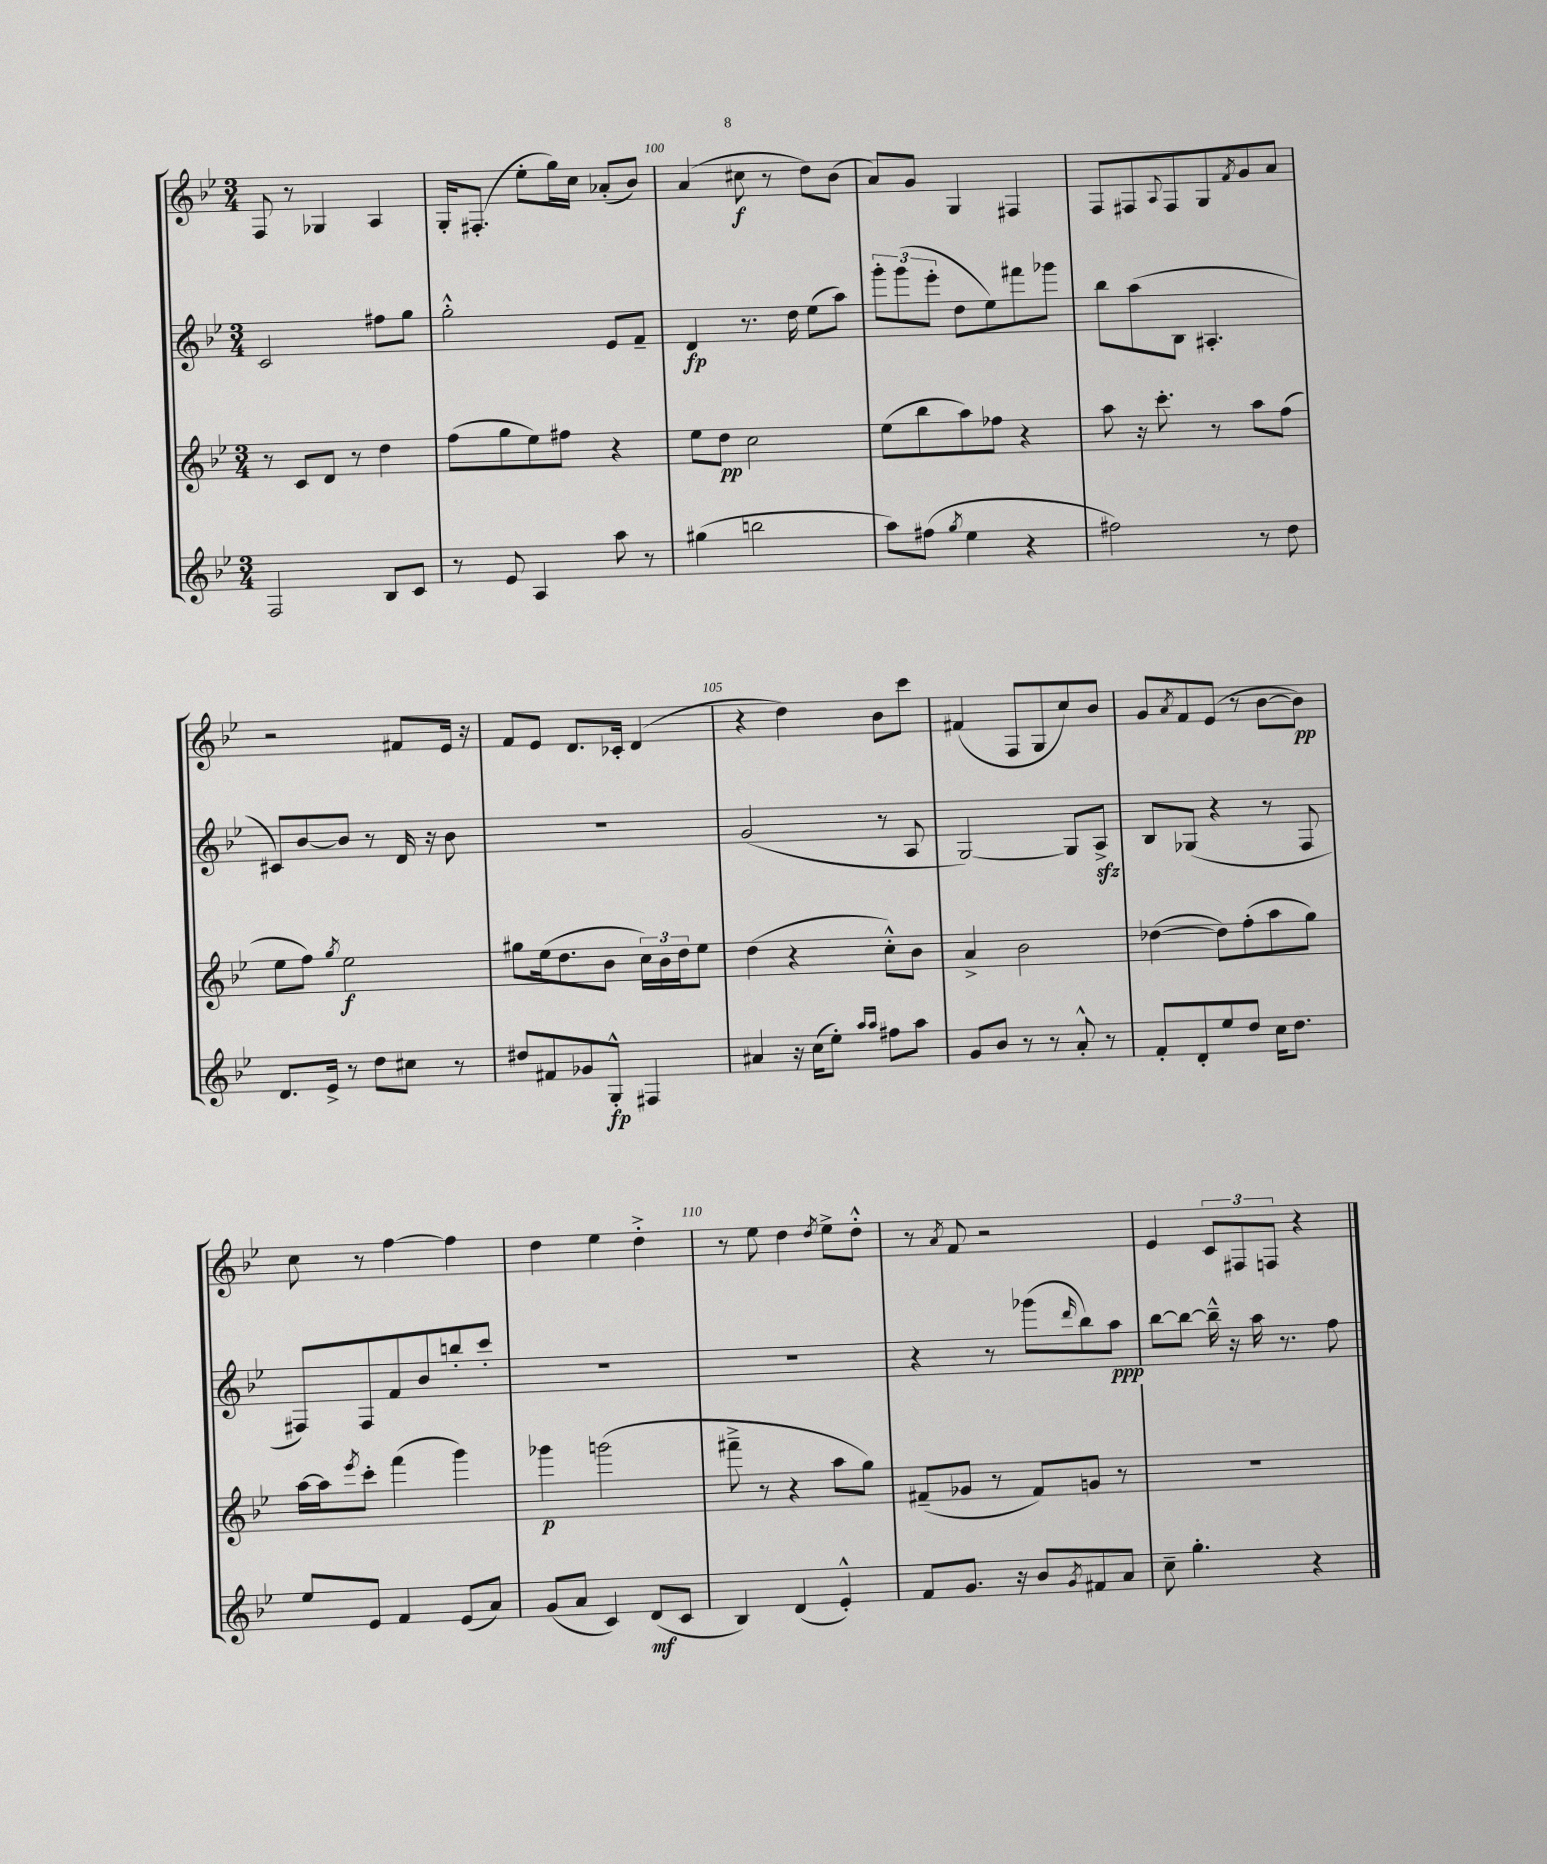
<<
\new StaffGroup <<
\new Staff = "s0" {
    \clef treble \key bes \major \numericTimeSignature \time 3/4
    f8 r8 ges4 a4 |
    g16-. fis8.-.( ees''8-. g''16) c''16 aes'8-.( bes'8) |
    a'4( cis''8\f r8 d''8) bes'8( |
    a'8) g'8 g4 fis4 |
    f8 fis8 \appoggiatura { a8 } fis8 g8 \acciaccatura { f'8 } g'8 a'8 |
    r2 fis'8 ees'16 r16 |
    f'8 ees'8 d'8. ces'16-. d'4( |
    r4 d''4) bes'8 c'''8 |
    fis'4( f8 g8 c''8) bes'8 |
    g'8 \acciaccatura { a'8 } f'8 ees'8( r8 bes'8~ bes'8\pp) |
    c''8 r8 f''4~ f''4 |
    d''4 ees''4 d''4-.-> |
    r8 ees''8 d''4 \acciaccatura { d''8 } ees''8-> d''8-.-^ |
    r8 \acciaccatura { a'8 } f'8 r2 |
    ees'4 \tuplet 3/2 { c'8 fis8 f8 } r4 \bar "|." |
}
\new Staff = "s1" {
    \clef treble \key bes \major \numericTimeSignature \time 3/4
    c'2 fis''8 g''8 |
    g''2-.-^ ees'8 f'8-- |
    d'4\fp r8. d''16 ees''8( a''8) |
    \tuplet 3/2 { g'''8-. g'''8( ees'''8-. } d''8 ees''8) fis'''8 ges'''8 |
    bes''8 a''8( bes8 ais4.-. |
    cis'8) bes'8~ bes'8 r8 d'16 r16 bes'8 |
    R2. |
    g'2( r8 a8 |
    g2~) g8 a8->\sfz |
    bes8 ges8( r4 r8 f8 |
    fis8) fis8 f'8 bes'8 b''8-. c'''8-. |
    R2. |
    R2. |
    r4 r8 ges'''8( \grace { d'''16 } bes''8) a''8\ppp |
    bes''8~ bes''8~ bes''16---^ r16 a''16 r8. f''8 \bar "|." |
}
\new Staff = "s2" {
    \clef treble \key bes \major \numericTimeSignature \time 3/4
    r8 c'8 d'8 r8 d''4 |
    f''8( g''8 ees''8) fis''8 r4 |
    ees''8 d''8\pp c''2 |
    ees''8( bes''8 a''8) fes''8 r4 |
    a''8 r16 c'''8.-. r8 a''8 f''8( |
    ees''8 f''8) \acciaccatura { g''8 } ees''2\f |
    gis''8 ees''16( d''8. bes'8 \tuplet 3/2 { c''16) bes'16 d''16 } ees''8 |
    d''4( r4 c''8-.-^) bes'8 |
    a'4-> bes'2 |
    des''4~( des''8) f''8-.( a''8 g''8) |
    a''16~ a''16 \acciaccatura { ees'''8 } c'''8-. f'''4( g'''4) |
    ges'''4\p g'''2( |
    fis'''8---> r8 r4 a''8 g''8) |
    fis'8--( ges'8 r8 fis'8) g'8 r8 |
    R2. \bar "|." |
}
\new Staff = "s3" {
    \clef treble \key bes \major \numericTimeSignature \time 3/4
    f2 bes8 c'8 |
    r8 ees'8 a4 a''8 r8 |
    gis''4( b''2 |
    a''8) fis''8( \acciaccatura { g''8 } ees''4 r4 |
    fis''2) r8 d''8 |
    d'8. ees'16-> r8 d''8 cis''8 r8 |
    dis''8 fis'8 ges'8 g8-.-^\fp fis4 |
    ais'4 r16 c''16( ees''8-.) \grace { a''16 a''16 } fis''8 a''8 |
    g'8 bes'8 r8 r8 a'8-.-^ r8 |
    f'8-. d'8-. ees''8 d''8 c''16 d''8. |
    ees''8 ees'8 f'4 ees'8( a'8) |
    g'8( a'8 c'4) d'8\mf( c'8 |
    bes4) d'4( ees'4-.-^) |
    f'8 g'8. r16 bes'8 \acciaccatura { g'8 } fis'8 a'8 |
    c''8-- g''4.-. r4 \bar "|." |
}
>>
>>
\layout { \context { \Score currentBarNumber = #98 \override BarNumber.break-visibility = ##(#f #t #t) barNumberVisibility = #(every-nth-bar-number-visible 5) } }
